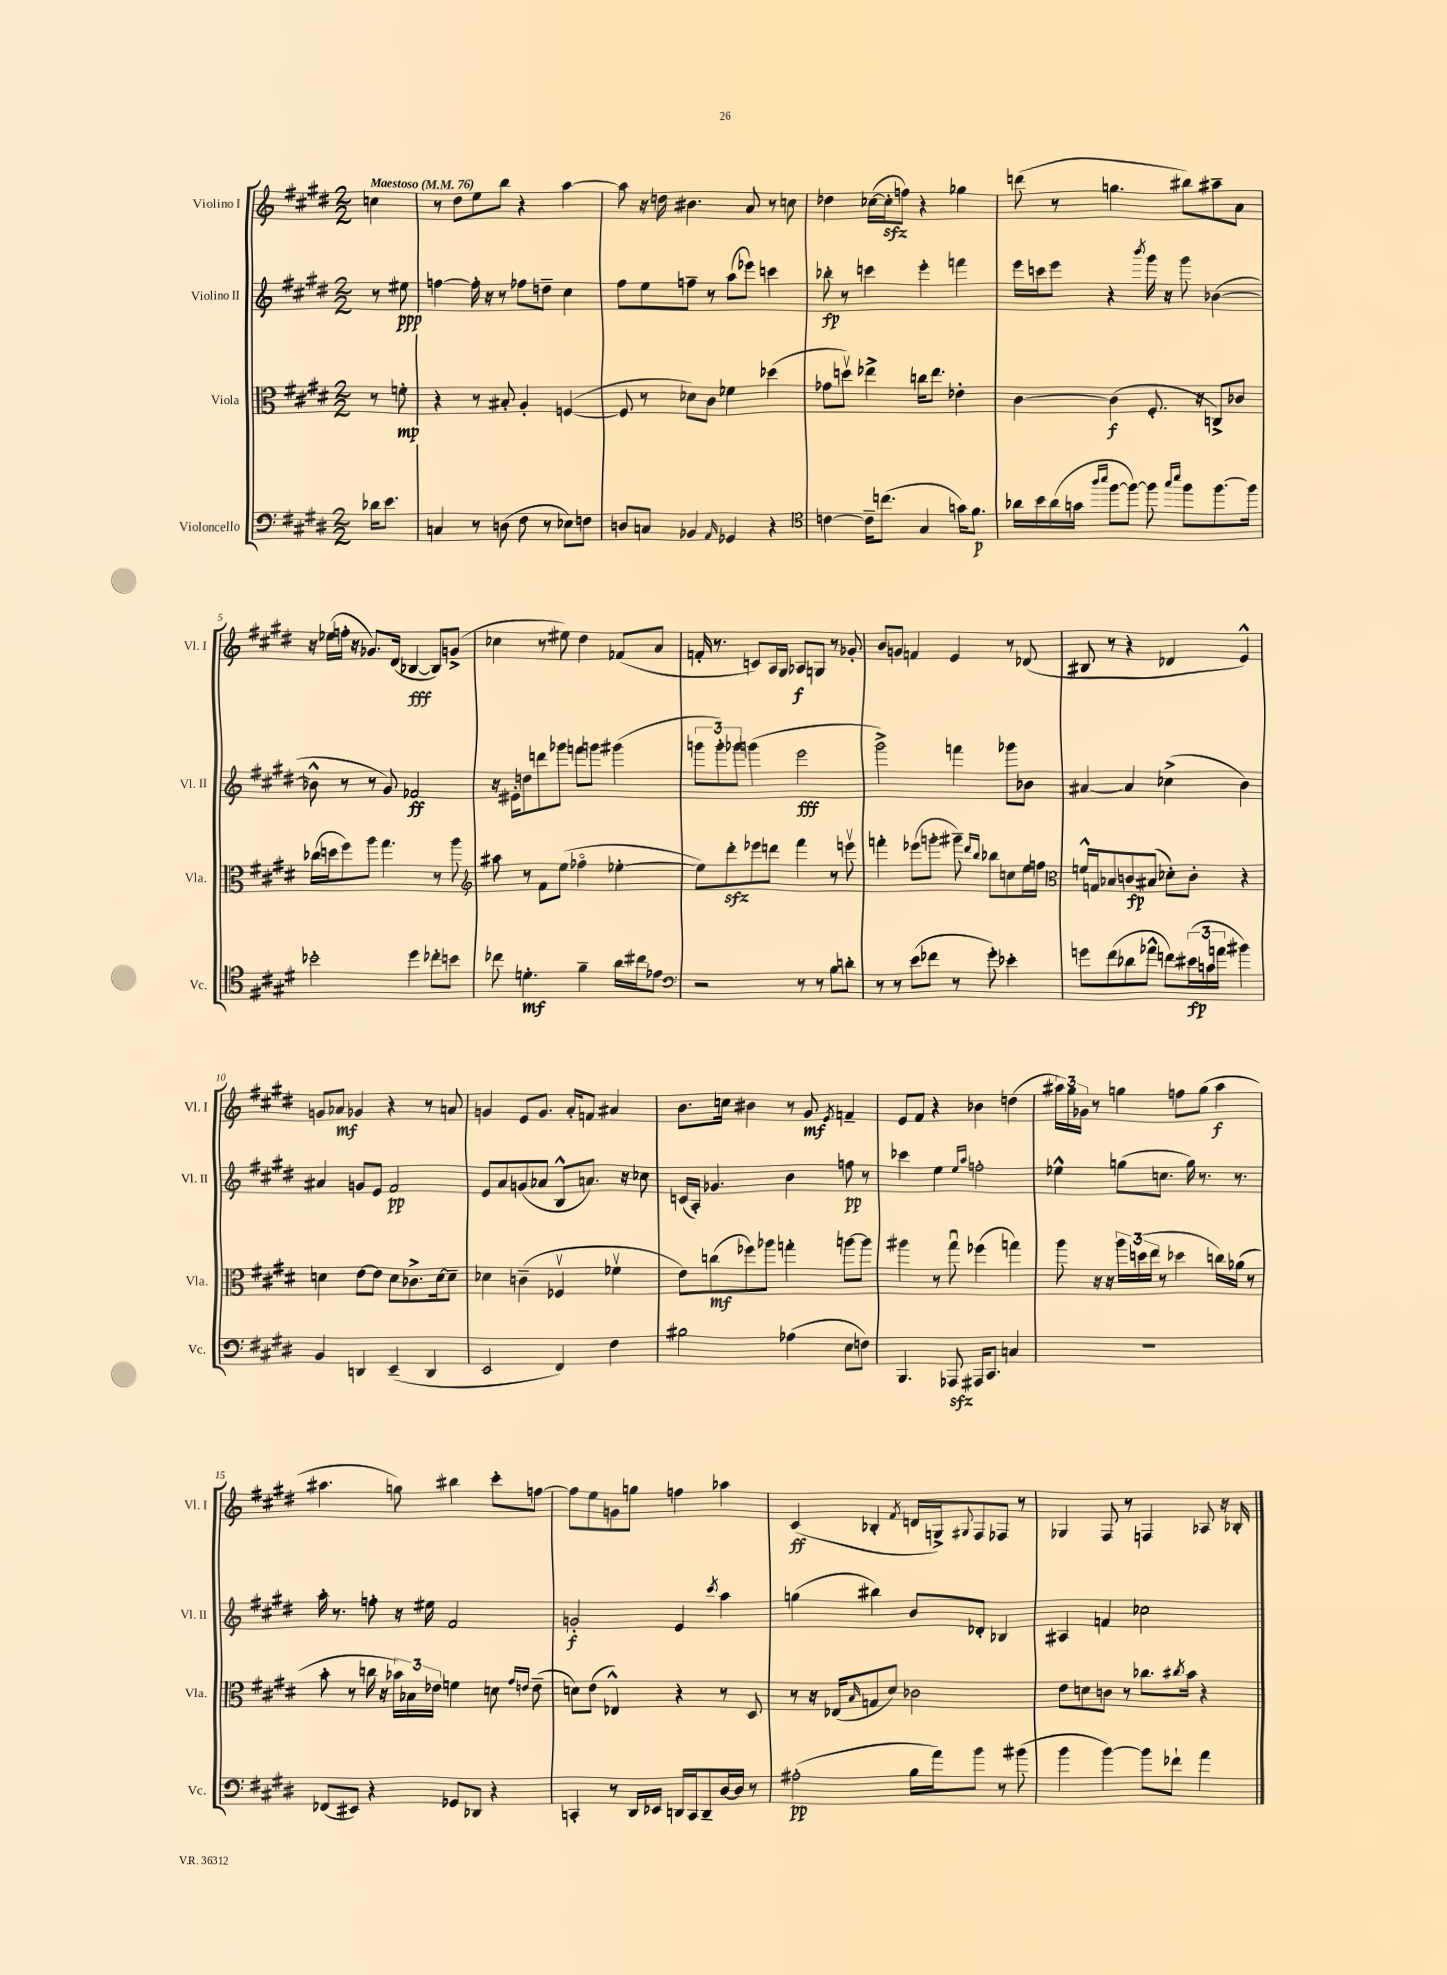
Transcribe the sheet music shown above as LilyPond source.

<<
\new StaffGroup <<
\new Staff = "s0" \with { instrumentName = "Violino I" shortInstrumentName = "Vl. I" } {
    \clef treble \key e \major \numericTimeSignature \time 2/2 \partial 4 \tempo "Maestoso" 4 = 76
    c''4 |
    r8 dis''8 e''8 b''8 r4 a''4~ |
    a''8 r16 d''16 bis'4. a'8 r8 c''8 |
    des''4 ces''16~( ces''16-.\sfz f''8) r4 ges''4 |
    d'''8( r8 g''4. bis''8) ais''8-- a'8 |
    r16 ees''16( f''16-. r16 ges'8.) dis'16( bes4~\fff bes8) g'8->( |
    ces''4 r8 eis''8) dis''4 fes'8( a'8 |
    f'16-. r8. c'8) a16 gis16 aes8\f g8 r8 ges'8-. |
    b'8 g'8 f'4 e'4 r8 des'8( |
    bis8 r8 r4 des'4 e'4-^) |
    g'8 aes'8\mf ges'4 r4 r8 a'8 |
    g'4 e'8 g'8. a'16-. f'8 ais'4 |
    b'8. c''16 bis'4 r8 gis'8\mf \acciaccatura { e'8 } f'4-- |
    e'8 fis'8 r4 bes'4 d''4( |
    \tuplet 3/2 { ais''16) gis''16 ges'16 } r8 g''4 f''8 g''8( ais''4\f |
    ais''4. g''8) bis''4 cis'''8-. f''8~ |
    f''8 e''8 g'8 g''8 f''4 aes''4 |
    cis'4\ff( bes4-. \acciaccatura { fis'8 } d'16 g16->) \appoggiatura { gis8 } fis8 fes8 r8 |
    ges4 fis8 r8 f4 aes8 r16 bes16-. \bar "|." |
}
\new Staff = "s1" \with { instrumentName = "Violino II" shortInstrumentName = "Vl. II" } {
    \clef treble \key e \major \numericTimeSignature \time 2/2 \partial 4
    r8 eis''8\ppp |
    f''4~ f''16-. r16 r8 fes''8 d''8-- cis''4 |
    fis''8 e''8 f''8-- r8 a''8( ees'''8) c'''4 |
    bes''8-.\fp r8 c'''4 e'''4-. f'''4 |
    e'''16 c'''16 e'''8 r4 \acciaccatura { b'''8 } gis'''16 r16 gis'''8 bes'4~( |
    bes'8-^ r8 r8 gis'8) fes'2\ff |
    r16 eis'16-. d''8 d'''8 ges'''8 f'''8 g'''8 gis'''4( |
    \tuplet 3/2 { g'''8 g'''8-.) ges'''8 } g'''4( e'''2\fff |
    gis'''2->) f'''4 ges'''8 bes'8 |
    ais'4~ ais'4 ces''4->( b'4) |
    ais'4 g'8 e'8 fis'2\pp |
    e'8 a'8 g'8( aes'8 b8-^ a'8.) r16 ces''8 |
    c'16( a16-.) ges'4. b'4 f''8\pp r8 |
    ces'''4 e''4 \grace { e''16 a''16 } f''2-. |
    ees''4-^ g''8( c''8. g''16) r8. r8. |
    a''16-. r8. f''8-. r16 eis''16 fis'2 |
    g'2-.\f e'4 \acciaccatura { cis'''8 } a''4 |
    g''4( bis''4) b'8 des'8-. bes4 |
    ais4 f'4 ces''2 \bar "|." |
}
\new Staff = "s2" \with { instrumentName = "Viola" shortInstrumentName = "Vla." } {
    \clef alto \key e \major \numericTimeSignature \time 2/2 \partial 4
    r8 f'8-.\mp |
    r4 r8 bis8-. a4-. f4~( |
    f8 r8 des'8) cis'8 fes'4 des''4( |
    ges'8 d''8\upbow) ees''4-> c''16 ees''8. ees'4-. |
    cis'4~ cis'4\f( fis8.-. r16 c8->) ces'8 |
    ces''16( d''16 fis''8) a''8 gis''4. r8 a''8 |
    \clef treble ais''8 r8 fis'8 e''8( fes''4\flageolet ees''4~-. |
    ees''8) dis'''8-.\sfz ees'''8 d'''8 fis'''4 r8 e'''8\upbow |
    f'''4-. ees'''8( g'''8-. gis'''8--) \grace { dis'''16 b''16 } bes''8 c''8 e''16 f''16 |
    \clef alto f'16-^ g16 bes8 c'8\fp bis8( des'8-.) c'8-. r4 |
    d'4 e'8~ e'8 d'8 ces'8.-> d'16~ d'8-- |
    des'4 c'4--( fes4\upbow fes'4\upbow |
    e'8) c''8\mf( fes''8) aes''8 g''4-. a''8~ a''8 |
    ais''4 r8 gis''8\downbow fes''4( g''4) |
    a''8 r16 r16 \tuplet 3/2 { a''16 d''16( e''16 } r8 des''4 c''16) aes'16( r8 |
    b'8-. r8 c''16 r16 \tuplet 3/2 { bes'16) bes16 ees'16 } f'4 d'8 \grace { gis'16 e'16 } e'8--( |
    d'8) e'8( ees4-^) r4 r8 dis8 |
    r8 r16 ees16( \grace { b16 } g8 dis'8) ces'2 |
    e'8 d'8 c'8 r8 ces''8. \acciaccatura { cis''8 } b'16 r4 \bar "|." |
}
\new Staff = "s3" \with { instrumentName = "Violoncello" shortInstrumentName = "Vc." } {
    \clef bass \key e \major \numericTimeSignature \time 2/2 \partial 4
    des'16 e'8. |
    c4 r8 d8( fis8 r8 ees8) f8 |
    d8 c8 bes,4 \grace { a,16 } ges,4 r4 |
    \clef tenor c'4~ c'16-- c''8.( gis4 g'16) fis'8.\p |
    aes'16 b'16 aes'16( g'16 \grace { a''16 b''16 } fis''8~ fis''8~) fis''8 \grace { gis''16 b''16 } fis''8 fis''8.~ fis''16 |
    bes'2-. dis''4 ces''8-. b'8 |
    ces''8 d'4.-.\mf fis'4-- a'16 cis''16 ees'8 |
    \clef bass r2 r8 r8 b8 d'8-. |
    r8 r8 e'8( fes'8 r8 gis'8-.) ees'4-. |
    g'8 fis'8( des'8 aes'8-^ f'8) \tuplet 3/2 { eis'16\fp( c'16 a'16 } bis'4) |
    b,4 d,4 e,4--( d,4 |
    e,2 fis,4) fis4 |
    bis2 aes4( e8 f8) |
    b,,4. aes,,8\sfz ais,,16 cis,8. c4 |
    R1 |
    fes,8( eis,8) r4 ges,8 des,8 r4 |
    c,4-. r8 dis,16 ees,16 d,16 c,16 d,8-- dis16~ dis16 r8 |
    ais2-.\pp( b16 a'16) b'8 r8 bis'8( |
    b'4 b'4~) b'8 fes'8-! a'4 \bar "|." |
}
>>
>>
